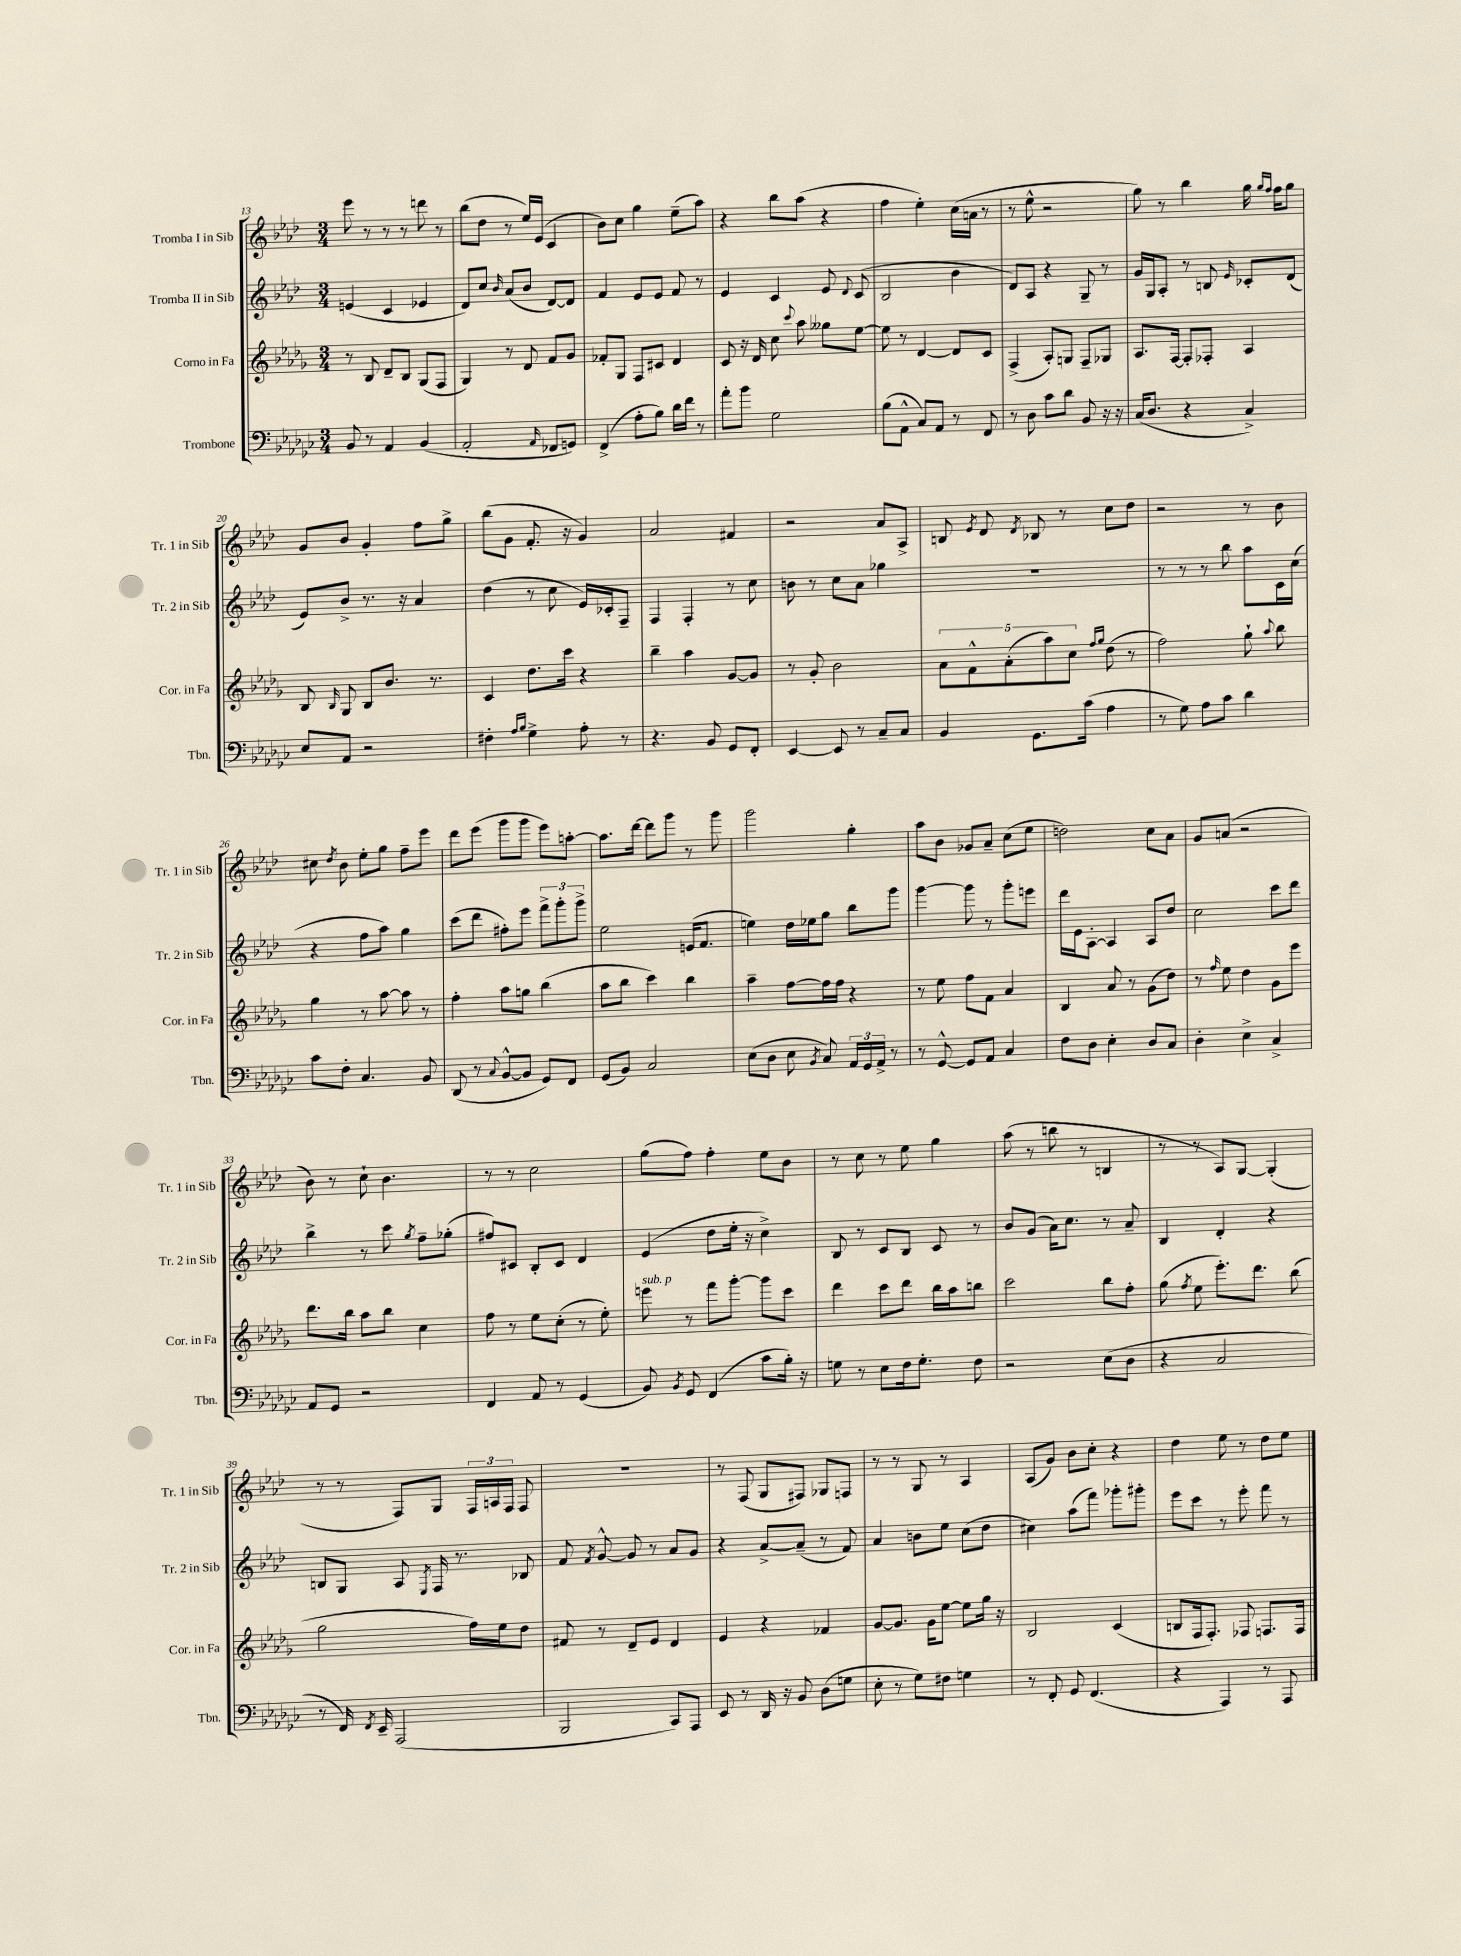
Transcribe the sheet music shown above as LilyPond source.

<<
\new StaffGroup <<
\new Staff = "s0" \with { instrumentName = "Tromba I in Sib" shortInstrumentName = "Tr. 1 in Sib" } {
    \clef treble \key aes \major \numericTimeSignature \time 3/4
    \autoBeamOff ees'''8 r8 r8 r8 d'''8 r8 |
    bes''8[( des''8] r8 ees''16[) ees'16]( c'4 |
    bes'8[) c''8] g''4 ees''8[--( aes''8]) |
    r4 bes''8[ aes''8]( r4 |
    f''4 ees''4-.) c''16[( a'16] r8 |
    r8 ees''8-^ r2 |
    g''8) r8 bes''4 g''16 \grace { g''16[ f''16] } f''16[ g''8] |
    g'8[ bes'8] g'4-. f''8[ g''8]-> |
    bes''8[( g'8] f'8.-. r16 g'4) |
    aes'2 fis'4 |
    r2 aes'8[ aes8]-> |
    b8 \acciaccatura { ees'8 } des'8 \acciaccatura { des'8 } bes8 r8 c''8[ des''8] |
    r2 r8 bes'8 |
    cis''8 \acciaccatura { des''8 } bes'8 ees''8[-. g''8] f''8[-- ees'''8] |
    des'''8[ ees'''8]( g'''8[ g'''8] ees'''8[) a''8]~-. |
    a''8.[ des'''16]~ des'''8[ g'''8] r8 g'''8 |
    g'''2 g''4-. |
    aes''8[ bes'8] ges'8[ aes'8]-- c''8[( ees''8] |
    d''2) c''8[ aes'8] |
    g'8[ a'8]( r2 |
    bes'8) r8 c''8-! bes'4. |
    r8 r8 c''2 |
    g''8[( f''8]) f''4-. ees''8[ bes'8] |
    r8 c''8 r8 ees''8 g''4 |
    aes''8( r8 b''8 r8 b4 |
    r8 r8 aes8[) g8]~ g4-.( |
    r8 r8 f8[) g8] \tuplet 3/2 { f16[ a16 f16] } f8 |
    R2. |
    r8 f8( g8[ fis8]) ges8[ f8] |
    r8 r8 g8 r8 aes4 |
    aes8[( g'8]) bes'8[ c''8]-. r4 |
    des''4 ees''8 r8 des''8[ ees''8] \bar "|." |
}
\new Staff = "s1" \with { instrumentName = "Tromba II in Sib" shortInstrumentName = "Tr. 2 in Sib" } {
    \clef treble \key aes \major \numericTimeSignature \time 3/4
    \autoBeamOff e'4( c'4 ees'4 |
    des'8[) c''8] \grace { bes'16 } aes'8[( bes'8] des'8[~) des'8] |
    f'4 ees'8[ ees'8] f'8 r8 |
    ees'4 c'4 ees'8 \appoggiatura { des'8 } c'8( |
    bes2 bes'4 |
    des'8[) aes8] r4 g8-- r8 |
    g'16[ g16 aes8]-. r8 b8 \grace { ees'16 } ces'8[-. des'8]( |
    ees'8[) bes'8]-> r8. r16 aes'4 |
    des''4( r8 c''8 ees'16[) ces'16-. f8]-- |
    f4 f4-. r8 c''8 |
    b'8 r8 c''8[ aes'8] ges''4 |
    R2. |
    r8 r8 r8 bes''8 aes''8[ c'16 c''16]( |
    r4 f''8[ aes''8]) g''4 |
    c'''8[( des'''8] fis''8[-.) ees'''8] \tuplet 3/2 { f'''8[-> g'''8-. g'''8]-> } |
    ees''2 e'16[( f'8.] |
    e''4) des''16[ ees''16 g''8] bes''8[ g'''8] |
    g'''4~ g'''8 r8 g'''8[-. e'''8] |
    des'''16[ ees'16 aes8]~-. aes4 aes8[ des''8] |
    c''2 c'''8[ des'''8] |
    bes''4-> r8 c'''8 \acciaccatura { g''8 } f''8[-- ges''8]-.( |
    fis''8[) cis'8] bes8[-. cis'8] des'4 |
    ees'4( des''8[ ees''16]-. r16 c''4->) |
    bes8 r8 c'8[ bes8] c'8 r8 |
    bes'8[ g'8]( aes'16[) c''8.] r8 aes'8-- |
    bes4 des'4-. r4 |
    b8[ g8] aes8 \acciaccatura { ees8 } f16 r8. bes8 |
    f'8 \acciaccatura { f'8 } g'8~-^ g'8 r8 aes'8[ g'8] |
    r4 aes'8[~-> aes'8]--( r8 f'8) |
    aes'4 b'8[ ees''8] c''8[( des''8] |
    cis''4) aes''8[( f'''8]) ges'''8[-. gis'''8]-. |
    ees'''8[ c'''8] r8 ees'''8-. f'''8 r8 \bar "|." |
}
\new Staff = "s2" \with { instrumentName = "Corno in Fa" shortInstrumentName = "Cor. in Fa" } {
    \clef treble \key des \major \numericTimeSignature \time 3/4
    \autoBeamOff r8 bes8 des'8[-- bes8] ges8[( f8] |
    ges4) r8 des'8 f'8[ ges'8] |
    fes'8[-. ges8] f8[ cis'8] des'4 |
    c'8 r16 des'16 c''8 \appoggiatura { c'''8 } aes''8 geses''8[ ees''8]~ |
    ees''8 r8 des'4~ des'8[ c'8] |
    f4->( aes8[-.) g8] f8[-- ges8] |
    aes8.[ f16]~ f8[-. fes8]-. aes4 |
    bes8 \grace { bes16 } ges8 bes8[ bes'8.] r8. |
    c'4 des''8.[ c'''16] r4 |
    bes''4-- aes''4 ges'8[~ ges'8] |
    r8 ges'8-. bes'2 |
    \tuplet 5/4 { aes'8[ f'8-^ aes'8-.( aes''8) c''8] } \grace { f''16[ ges''16] } des''8( r8 |
    f''2) ges''8-! \appoggiatura { aes''8 } bes''8 |
    ges''4 r8 aes''8~ aes''8 r8 |
    f''4-. aes''8[ g''8] bes''4( |
    aes''8[ bes''8] c'''4) bes''4 |
    aes''4-- f''8[~ f''16 f''16] r4 |
    r8 ees''8 f''8[ f'8] aes'4 |
    bes4 aes'8 r8 ges'8[( des''8]) |
    r8 \grace { f''16 } ees''8 des''4 ges'8[ ees'''8] |
    des'''8.[ bes''16] aes''8[ bes''8] c''4 |
    f''8 r8 ees''8[ c''8]-.( r8 ees''8-.) |
    e'''8^\markup { \italic "sub. p" } r8 f'''8[ ges'''8]~-. ges'''8[ c'''8] |
    des'''4 c'''8[ des'''8] bes''16[ aes''16 b''8] |
    c'''2 bes''8[ f''8]-. |
    ges''8( \acciaccatura { f''8 } ees''8 ees'''8.[-.) des'''8.] bes''8( |
    ges''2 f''16[) ees''16 des''8] |
    fis'8 r8 des'8[-- ees'8] des'4 |
    ees'4 r4 fes'4 |
    ges'8[~ ges'8.] ges'16[ ees''8]~ ees''8[ ges''16] r16 |
    bes2 c'4( |
    b8[ f16 f8.]-.) fes8 f8.[ f16] \bar "|." |
}
\new Staff = "s3" \with { instrumentName = "Trombone" shortInstrumentName = "Tbn." } {
    \clef bass \key ges \major \numericTimeSignature \time 3/4
    \autoBeamOff bes,8 r8 aes,4 bes,4( |
    aes,2-. \grace { aes,16 } fes,8[ g,8]) |
    f,4->( aes8[-. bes8]) des'16[ f'16] r8 |
    aes'8[-. bes'8] ges2 |
    bes8[( aes,8]-^ ces8[) aes,8] r8 f,8 |
    r8 des8 ces'8[ des'8] bes,8 r16 r16 |
    ces16[( des8.] r4 ces4->) |
    ees8[ aes,8] r2 |
    fis4-. \grace { aes16[ bes16] } ges4-> aes8-. r8 |
    r4. bes,8 ges,8[ f,8]-. |
    ees,4~ ees,8 r8 ces8[-- ces8] |
    bes,4 ges,8.[ ces'16]( aes4 |
    r8 ges8) aes8[ ces'8] des'4 |
    ces'8[ f8]-. ces4. bes,8 |
    des,8( r8 \appoggiatura { ces8 } bes,8[~-^ bes,8] ges,8[) f,8] |
    ges,8[( bes,8]) ces2 |
    ees8[( des8] ees8 \acciaccatura { bes,8 } ces8) \tuplet 3/2 { aes,16[ ges,16 aes,16]-> } r8 |
    r8 ges,8~-^ ges,8[ aes,8] ces4 |
    f8[ des8] ees4-. des8[ ces8] |
    des4-. ees4-> ces4-> |
    aes,8[ ges,8] r2 |
    f,4 aes,8 r8 ges,4( |
    bes,8) \acciaccatura { bes,8 } ges,8 f,4( ces'8[ bes16]-.) r16 |
    g8 r8 ees8[ f16 g8.]-. f8 |
    r2 ees8[( des8] |
    r4 ces2 |
    r8 f,16) \acciaccatura { f,8 } ees,16-- aes,,2( |
    bes,,2 ces,8[) aes,,8] |
    ees,8 r8 des,16 r16 bes,8 des8[( g8] |
    ees8-. r8 ges8[) fis8] g4 |
    r8 f,8-. ges,8 f,4.( |
    r4 aes,,4) r8 aes,,8 \bar "|." |
}
>>
>>
\layout { \context { \Score currentBarNumber = #13 } }
